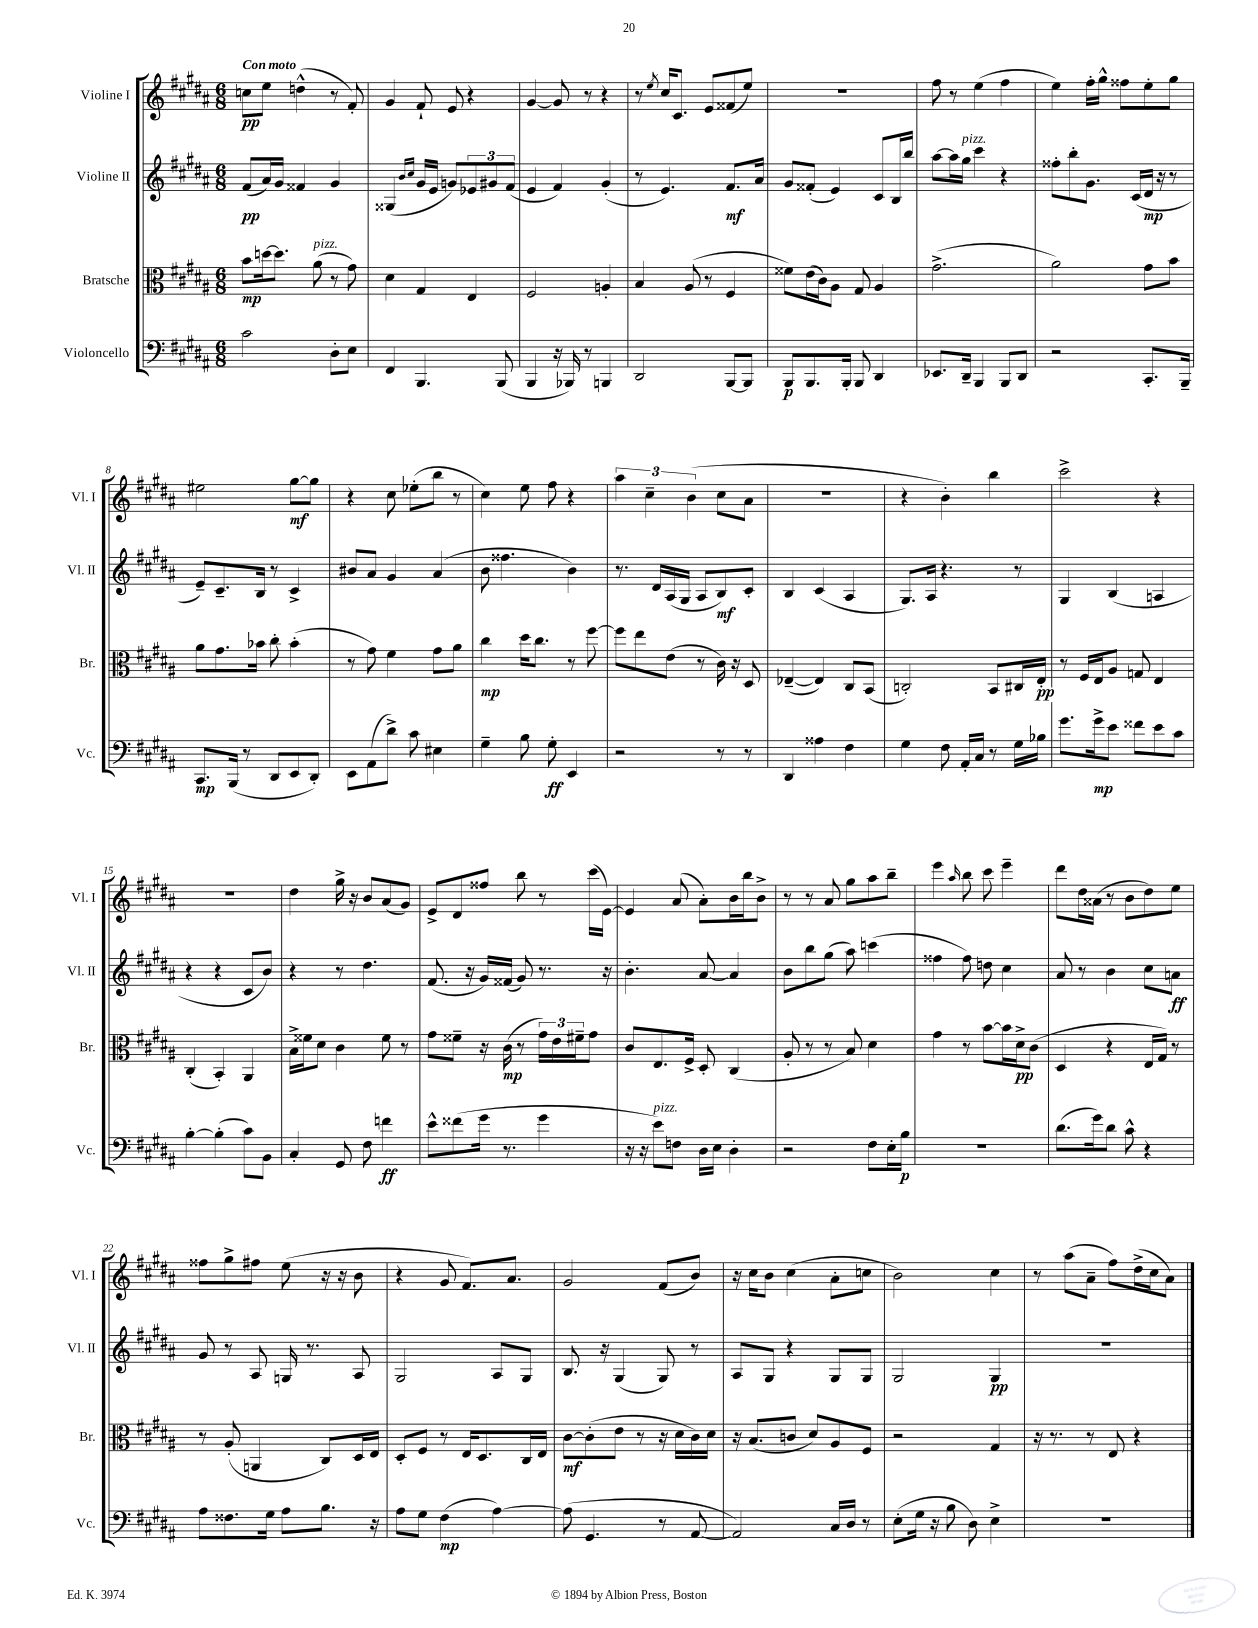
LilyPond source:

<<
\new StaffGroup <<
\new Staff = "s0" \with { instrumentName = "Violine I" shortInstrumentName = "Vl. I" } {
    \clef treble \key b \major \numericTimeSignature \time 6/8 \tempo "Con moto"
    c''8\pp e''8 d''4-^( r8 fis'8-.) |
    gis'4 fis'8-! e'8 r4 |
    gis'4~ gis'8 r8 r4 |
    r8 \acciaccatura { e''8 } cis''16 cis'8. e'8 fisis'8( e''8) |
    R2. |
    fis''8 r8 e''4( fis''4 |
    e''4) fis''16-. gis''16-^ fisis''8 e''8-. gis''8 |
    eis''2 gis''8~\mf gis''8 |
    r4 cis''8 ees''8-.( b''8 r8 |
    cis''4) e''8 fis''8 r4 |
    \tuplet 3/2 { ais''4 cis''4-- b'4( } cis''8 ais'8 |
    R2. |
    r4 b'4-.) b''4 |
    cis'''2-> r4 |
    R2. |
    dis''4 gis''16-> r16 b'8 ais'8( gis'8) |
    e'8-> dis'8 fisis''8 b''8 r8 cis'''16( e'16~) |
    e'4 ais'8( ais'8-.) b'16 b''16 b'8-> |
    r8 r8 ais'8 gis''8 ais''8 b''8-- |
    e'''4 \grace { ais''16 } b''8 cis'''8 e'''4-- |
    dis'''8 dis''16 aisis'16( r8 b'8 dis''8) e''8 |
    fisis''8 gis''8-> fis''8 e''8( r16 r16 b'8 |
    r4 gis'8 fis'8.) ais'8. |
    gis'2 fis'8( b'8) |
    r16 cis''16 b'8 cis''4( ais'8-. c''8 |
    b'2) cis''4 |
    r8 ais''8( ais'8-- fis''8) dis''16->( cis''16 ais'8) \bar "|." |
}
\new Staff = "s1" \with { instrumentName = "Violine II" shortInstrumentName = "Vl. II" } {
    \clef treble \key b \major \numericTimeSignature \time 6/8
    fis'8\pp( ais'16) gis'16 fisis'4 gis'4 |
    gisis4( \grace { b'16 cis''16 } gis'16 e'16 g'8) \tuplet 3/2 { ees'8 gis'8 fis'8( } |
    e'4 fis'4) gis'4-.( |
    r8 e'4.) fis'8.\mf ais'16 |
    gis'8 fisis'8-.( e'4) cis'8 b16 b''16 |
    ais''8~ ais''16 gis''16^\markup { \italic "pizz." } cis'''4 r4 |
    fisis''8-. b''8-. gis'8. cis'16( dis'16\mp r16 r8 |
    e'8--) cis'8.-- b16 r8 cis'4-> |
    bis'8 ais'8 gis'4 ais'4( |
    b'8 fisis''4. b'4) |
    r8. dis'16 ais16( gis16 ais8 b8\mf) cis'8-. |
    b4 cis'4( ais4 |
    gis8.) ais16 r4. r8 |
    gis4 b4( a4 |
    r4 r4 cis'8 b'8) |
    r4 r8 dis''4. |
    fis'8.( r16 gis'16) fisis'16( gis'8) r8. r16 |
    b'4.-. ais'8~ ais'4 |
    b'8 b''8 gis''8( ais''8) c'''4( |
    fisis''4 fisis''8) d''8 cis''4 |
    ais'8 r8 b'4 cis''8 a'8\ff |
    gis'8 r8 ais8 g16 r8. ais8 |
    gis2 ais8 gis8 |
    b8. r16 gis4( gis8) r8 |
    ais8 gis8 r4 gis8 gis8 |
    gis2 gis4\pp |
    R2. \bar "|." |
}
\new Staff = "s2" \with { instrumentName = "Bratsche" shortInstrumentName = "Br." } {
    \clef alto \key b \major \numericTimeSignature \time 6/8
    b'8\mp d''16~ d''8. ais'8^\markup { \italic "pizz." }( r8 gis'8) |
    dis'4 gis4 e4 |
    fis2 a4-. |
    b4 ais8( r8 fis4 |
    fisis'8) e'16( cis'16) ais8 gis8 ais4 |
    gis'2.->( |
    ais'2) gis'8 b'8 |
    ais'8 gis'8. bes'16 cis''8-. bes'4-.( |
    r8 gis'8) fis'4 gis'8 ais'8 |
    cis''4\mp dis''16 cis''8. r8 fis''8~ |
    fis''8 e''8 e'8( r8 cis'16) r16 dis8 |
    ees4~--( ees4) cis8 b,8( |
    c2-.) b,8 cis16 e16-.\pp |
    r8 fis16 e16 ais8 g8 e4 |
    cis4-.( b,4-.) ais,4 |
    b16-> fisis'16 dis'8 cis'4 fisis'8 r8 |
    gis'8 fisis'8-- r16 cis'16\mp( r8 \tuplet 3/2 { gis'16) e'16 fis'16-- } gis'8 |
    cis'8 e8. fis16-> dis8-. cis4( |
    ais8-. r8 r8 b8) dis'4 |
    gis'4 r8 b'8~ b'16 dis'16->\pp cis'8( |
    dis4 r4 e16 gis16) r8 |
    r8 ais8-.( a,4 cis8) dis16 e16 |
    dis8-. fis8 r8 e16 dis8. cis16 e16 |
    cis'8~\mf cis'8-.( e'8 r8 r16 dis'16 cis'16) dis'16 |
    r16 b8.( c'8 dis'8) ais8 fis8 |
    r2 gis4 |
    r16 r8. r8 e8 r4 \bar "|." |
}
\new Staff = "s3" \with { instrumentName = "Violoncello" shortInstrumentName = "Vc." } {
    \clef bass \key b \major \numericTimeSignature \time 6/8
    cis'2 dis8-. e8 |
    fis,4 b,,4. b,,8( |
    b,,4 r16 bes,,16) r8 b,,4 |
    dis,2 b,,8~ b,,8 |
    b,,8\p b,,8. b,,16-. b,,8 dis,4 |
    ees,8. dis,16-- b,,4 b,,8 dis,8 |
    r2 cis,8.-. b,,16-- |
    cis,8.\mp b,,16( r8 dis,8 e,8 dis,8-.) |
    e,8 ais,8( dis'8->) cis'8 eis4 |
    gis4-- b8 gis8-.\ff e,4 |
    r2 r8 r8 |
    dis,4 aisis4 fis4 |
    gis4 fis8 ais,16-. cis16 r8 gis16 bes16 |
    gis'8. gis'16->\mp e'8 fisis'8 e'8 cis'8 |
    b4~-. b4-.( cis'8) b,8 |
    cis4-. gis,8 fis8 f'4\ff |
    e'8-^ fisis'8( gis'16 r8. gis'4 |
    r16 r16 e'8^\markup { \italic "pizz." }) f8 dis16 e16 dis4-. |
    r2 fis8 e16-. b16\p |
    R2. |
    dis'8.( gis'16) dis'8 cis'8-^ r4 |
    ais8 fisis8. gis16 ais8 b8. r16 |
    ais8 gis8 fis4\mp( ais4~) |
    ais8( gis,4. r8 ais,8~ |
    ais,2) cis16 dis16 r8 |
    e8-.( gis16 r16 b8 dis8) e4-> |
    R2. \bar "|." |
}
>>
>>
